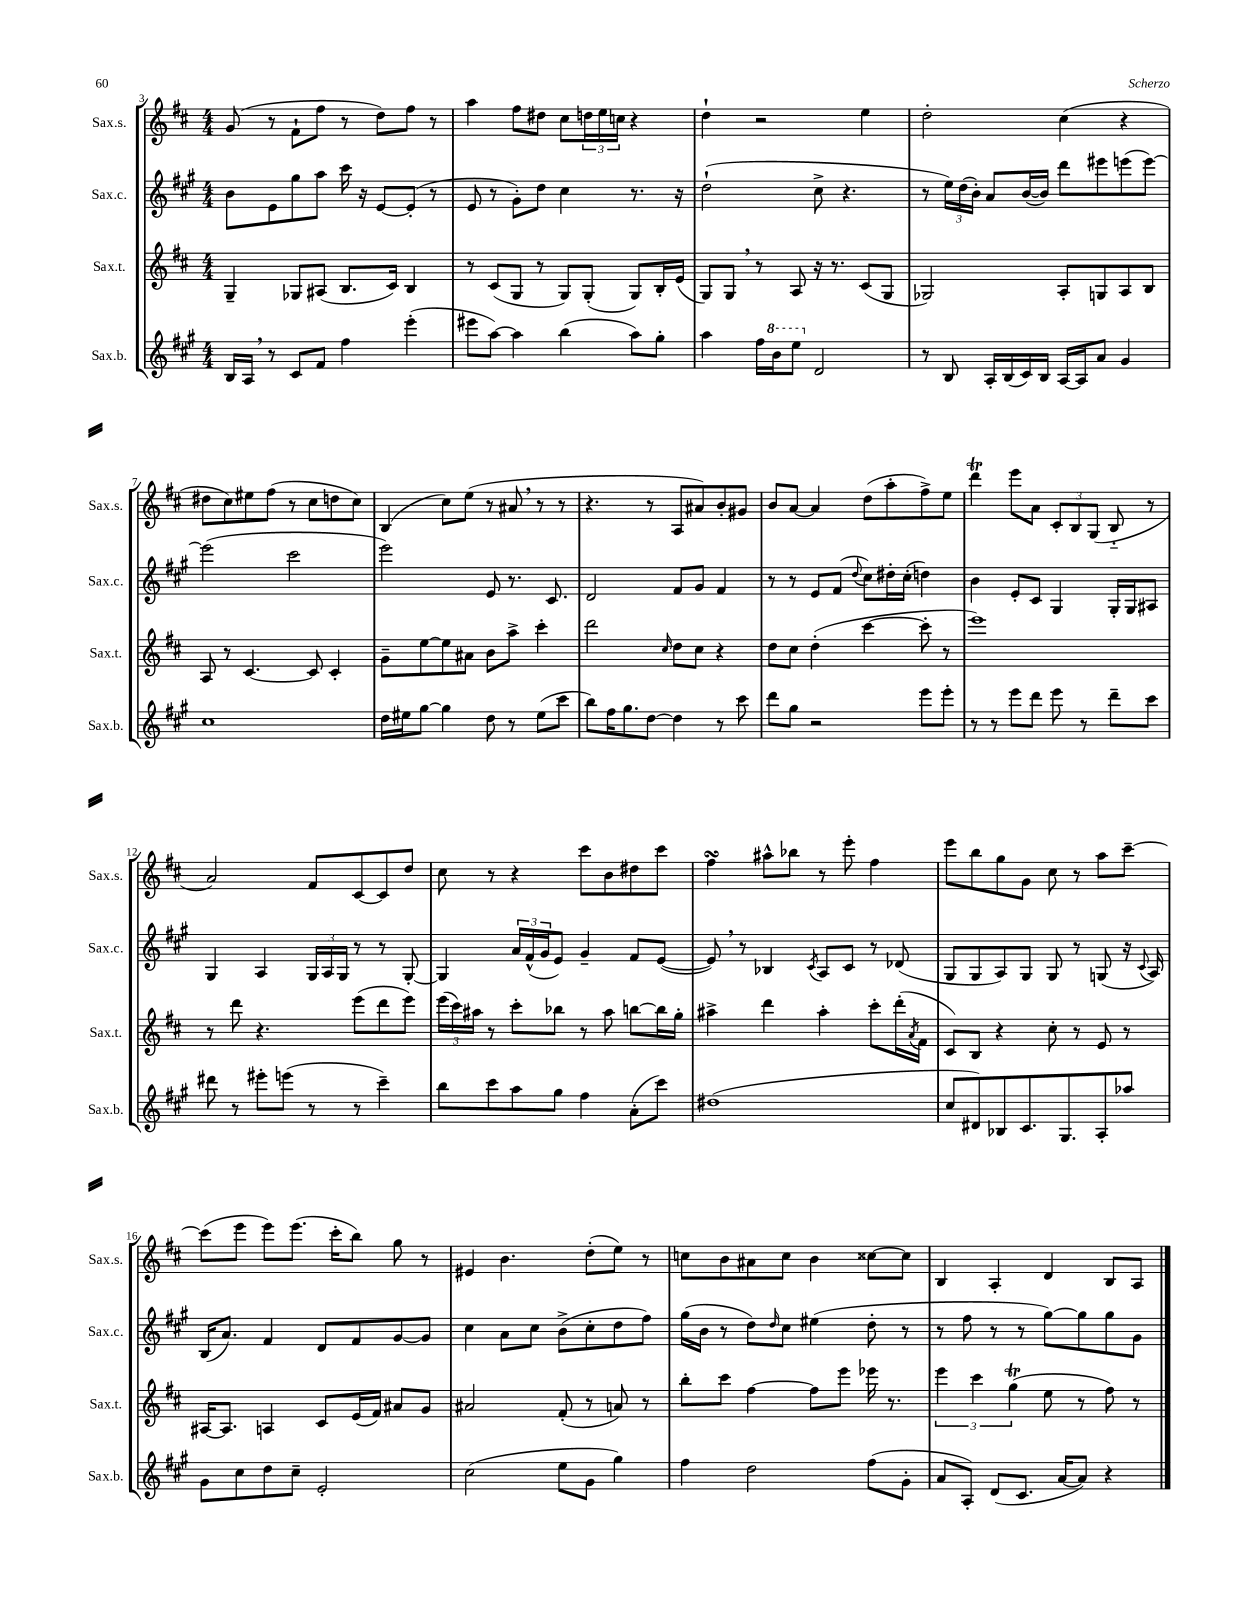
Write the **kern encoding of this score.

**kern	**kern	**kern	**kern
*staff4	*staff3	*staff2	*staff1
*clefG2	*clefG2	*clefG2	*clefG2
*k[f#c#g#]	*k[f#c#]	*k[f#c#g#]	*k[f#c#]
*M4/4	*M4/4	*M4/4	*M4/4
16B	4G~	8b	(8g
16A	.	.	.
8r	.	8e	8r
8c#	8G-	8gg#	8f#`
8f#	(8A#	8aa	8ff#
4ff#	8.B	16ccc#	8r
.	.	16r	.
.	.	[8e	8dd)
.	16c#)	.	.
(4eee'	4B	(8e']	8ff#
.	.	8r	8r
=	=	=	=
8eee#	8r	8e	4aa
[8aa)	(8c#	8r	.
4aa]	8G	8g#')	8ff#
.	8r	8dd	8dd#
(4bb	8G)	4cc#	8cc#
.	(8G'	.	24dd
.	.	.	24ee
.	.	.	24cc
8aa)	8G)	8.r	4r
8gg#'	16B'	.	.
.	(16e	16r	.
=	=	=	=
4aa	8G)	(2dd`	4dd`
.	8G	.	.
16ff#	8r	.	2r
16bb	.	.	.
8eee	8A	.	.
2d	16r	8cc#^	.
.	8.r	.	.
.	.	4.r	.
.	(8c#	.	4ee
.	8G	.	.
=	=	=	=
8r	2G-)	8r	2dd'
8B	.	24ee)	.
.	.	(24dd	.
.	.	24b')	.
16A'	.	8a	.
(16B	.	.	.
16c#)	.	([16b	.
16B	.	16b])	.
[16A	8A'	8ddd	(4cc#
16A]	.	.	.
8a	8G	8eee#	.
4g#	8A	(8eee	4r
.	8B	[8eee)	.
=	=	=	=
1cc#	8A	(2eee]	8dd#
.	8r	.	8cc#)
.	[4.c#	.	8ee#
.	.	.	(8ff#
.	.	2ccc#	8r
.	8c#]	.	8cc#
.	4c#'	.	8dd
.	.	.	8cc#)
=	=	=	=
16dd	8g~	2eee)	(4B
16ee#	.	.	.
[8gg#	[8ee	.	.
4gg#]	8ee]	.	8cc#)
.	8a#	.	(8ee
8dd	8b	8e	8r
8r	8aa^	8.r	8a#
(8ee#	4ccc#'	.	8r
.	.	8.c#	.
8ccc#	.	.	8r
=	=	=	=
8bb)	2ddd	2d	4.r
16ff#	.	.	.
8.gg#	.	.	.
[8dd	.	.	8r
.	16qqcc#	.	.
4dd]	8dd	8f#	8A
.	8cc#	8g#	8a#)
8r	4r	4f#	8b'
8ccc#	.	.	8g#
=	=	=	=
8ddd	8dd	8r	8b
8gg#	8cc#	8r	[8a
2r	(4dd'	8e	4a]
.	.	(8f#	.
.	.	8qqdd	.
.	[4ccc#	8cc#)	(8dd
.	.	16dd#'	8aa'
.	.	(16cc#'	.
8eee	8ccc#']	4dd)	8ff#^)
8eee'	8r	.	8ee
=	=	=	=
8r	1eee)	4b	4ddd
8r	.	.	.
8eee	.	8e'	8eee
8ddd	.	8c#	8a
8eee	.	4G#	12c#'
.	.	.	12B
8r	.	.	.
.	.	.	(12G
8ddd~	.	16G#'	8B'~
.	.	16G#	.
8ccc#	.	8A#	8r
=	=	=	=
8ddd#	8r	4G#	2a)
8r	8ddd	.	.
8eee#'	4.r	4A	.
(8eee	.	.	.
8r	.	24G#	8f#
.	.	24A	.
.	.	24G#	.
8r	(8eee	8r	[8c#
4ccc#~)	8ddd	8r	8c#]
.	8eee)	[8G#'	8dd
=	=	=	=
8bb	(24eee	4G#]	8cc#
.	24ccc#)	.	.
.	24aa#	.	.
8ccc#	8r	.	8r
8aa	8ccc#'	24a	4r
.	.	(24f#^^	.
.	.	24g#	.
8gg#	8bb-	8e)	.
4ff#	8r	4g#~	8ccc#
.	8aa#	.	8b
(8a'	[8bb	8f#	8dd#
8ccc#)	16bb]	([8e	8ccc#
.	16gg'	.	.
=	=	=	=
(1dd#	4aa#^	8e])	4ff#
.	.	8r	.
.	4ddd	4B-	8aa#^^
.	.	.	8bb-
.	.	8qc#	.
.	4aa#'	8A	8r
.	.	8c#	8eee'
.	8ccc#'	8r	4ff#
.	(16ddd'	(8d-	.
.	8qa	.	.
.	16f#	.	.
=	=	=	=
8cc#	8c#)	8G#	8eee
8d#)	8B	8G#	8bb
8B-	4r	8A)	8gg
8.c#	.	8G#	8g
.	8cc#'	8G#	8cc#
8.G#	.	.	.
.	8r	8r	8r
8A'	8e	(8G	8aa
8aa-	8r	16r	[8ccc#~
.	.	8qqc#	.
.	.	16A)	.
=	=	=	=
8g#	[16A#	(16B	(8ccc#]
.	8.A#]	8.a)	.
8cc#	.	.	8eee
8dd	4A	4f#	8eee)
8cc#~	.	.	(8.eee
2e'	8c#	8d	.
.	.	.	16ccc#'
.	(16e	8f#	8bb)
.	16f#)	.	.
.	8a#	[8g#	8gg
.	8g	8g#]	8r
=	=	=	=
(2cc#	2a#	4cc#	4e#
.	.	8a	4.b
.	.	8cc#	.
8ee	(8f#'	(8b^	.
8g#	8r	8cc#'	(8dd'
4gg#)	8a)	8dd	8ee)
.	8r	8ff#)	8r
=	=	=	=
4ff#	8bb'	(16gg#	8cc
.	.	16b	.
.	8ccc#	8r	8b
2dd	[4ff#	8dd)	8a#
.	.	16qqdd	.
.	.	8cc#	8cc
.	8ff#]	(4ee#	4b
.	8eee	.	.
(8ff#	16eee-	8dd'	[8cc##
.	8.r	.	.
8g#'	.	8r	8cc##]
=	=	=	=
8a	6eee	8r	4B
8A')	.	8ff#	.
.	6ccc#	.	.
(8d	.	8r	4A'
.	(6gg	.	.
8.c#	.	8r	.
.	8ee	[8gg#)	4d
[16a	.	.	.
8a])	8r	8gg#]	.
4r	8ff#)	8gg#	8B
.	8r	8g#	8A
==	==	==	==
*-	*-	*-	*-
